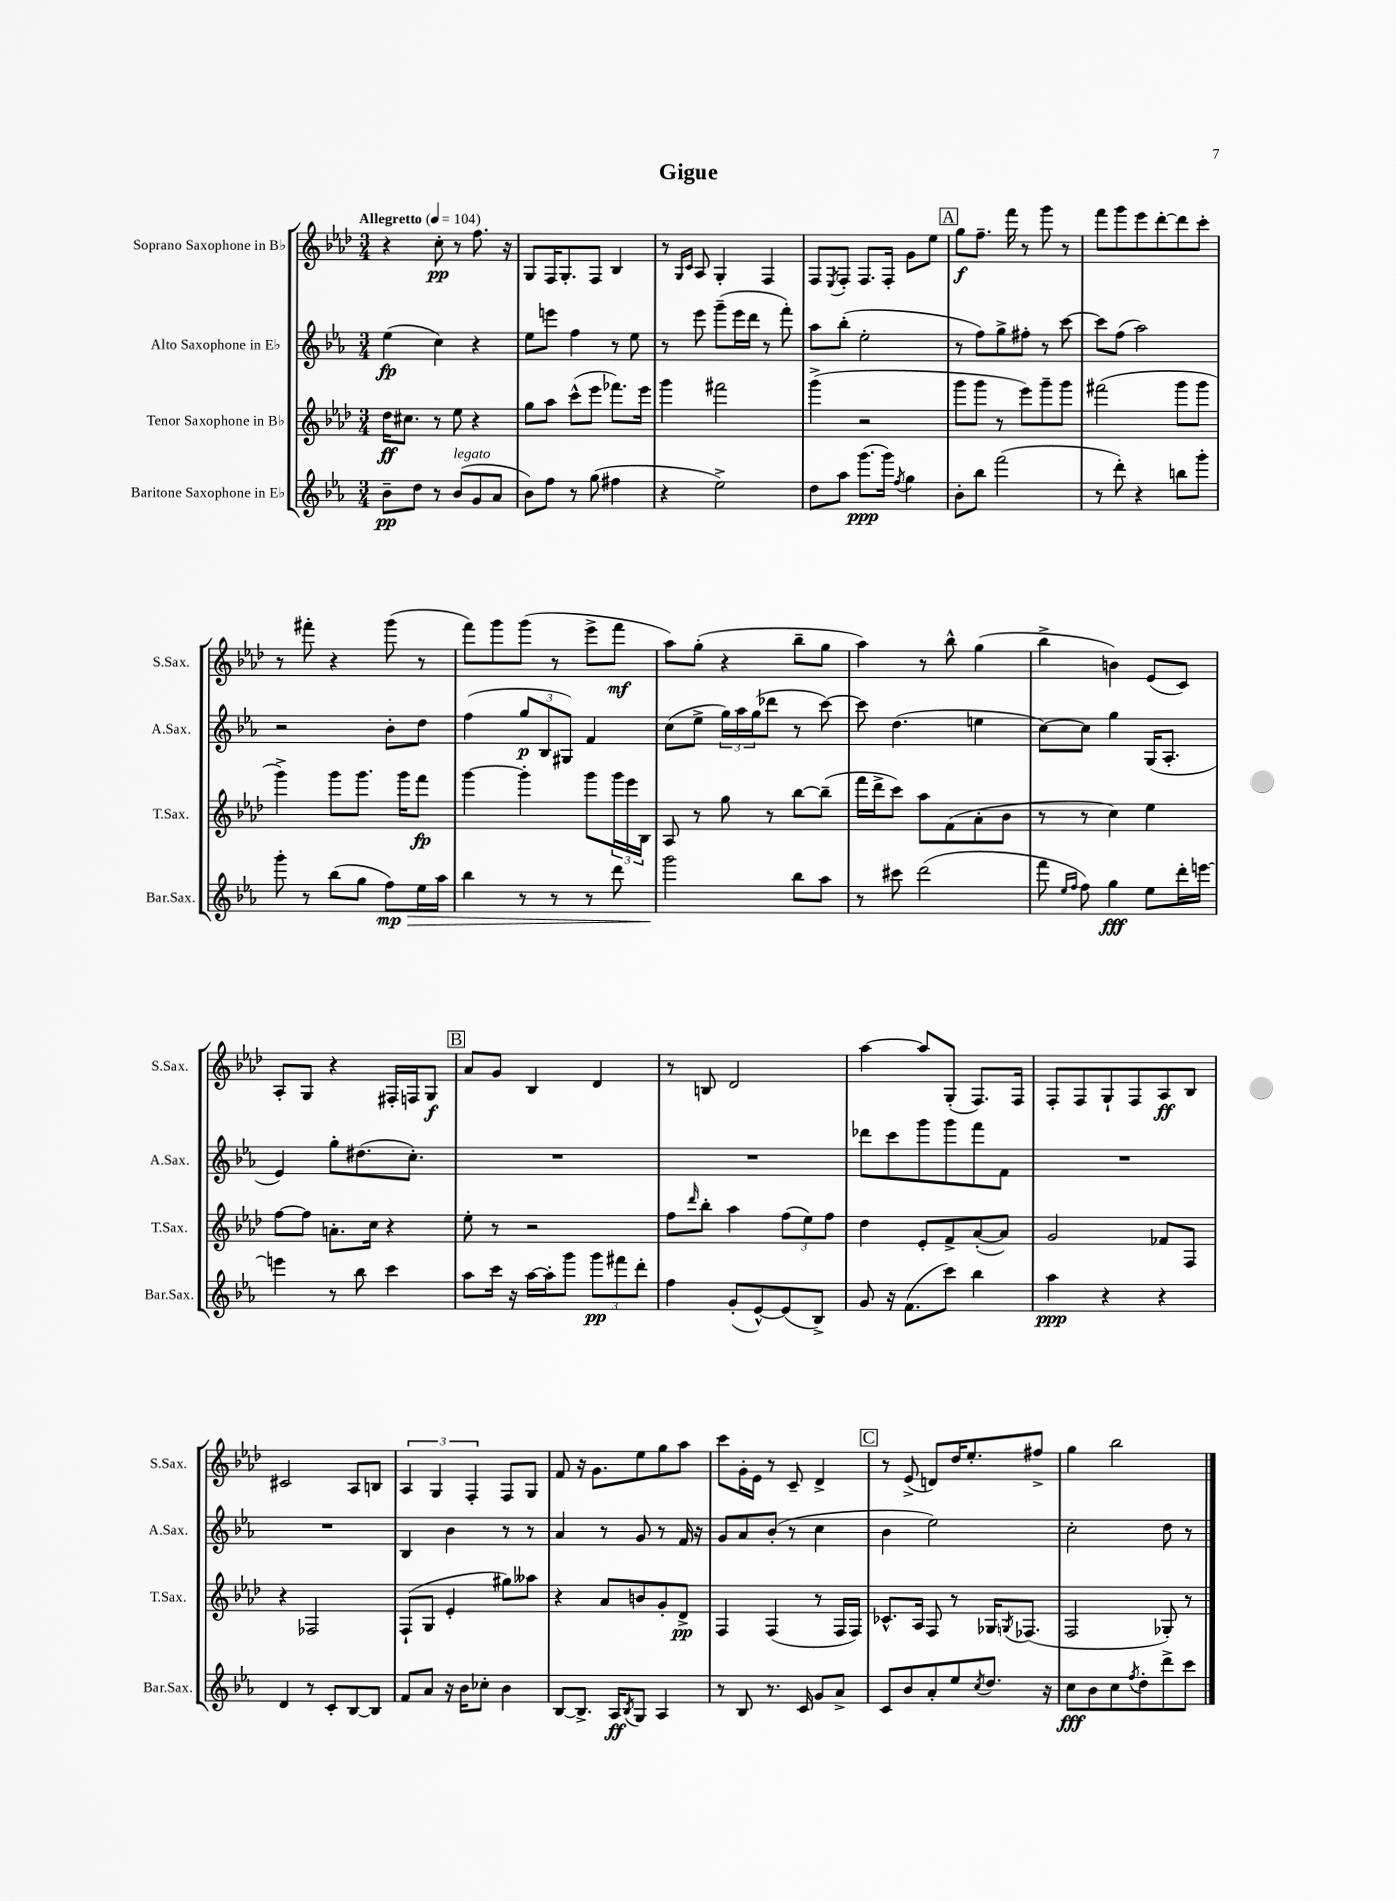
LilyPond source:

\header { title = "Gigue" }
<<
\new StaffGroup <<
\new Staff = "s0" \with { instrumentName = "Soprano Saxophone in Bb" shortInstrumentName = "S.Sax." } {
    \clef treble \key aes \major \numericTimeSignature \time 3/4 \tempo "Allegretto" 4 = 104
    r4 c''8-.\pp r8 f''8. r16 |
    g8 f16 g8.-. f8 bes4 |
    r8 \grace { g16 c'16 } aes8 g4-. f4 |
    f8 \acciaccatura { ees8 } f8-. f8. f16-. g'8 ees''8 |
    \mark \markup { \box "A" } g''8\f f''8.-- f'''16 r8 g'''8 r8 |
    f'''8 g'''8 ees'''8 des'''8~-. des'''8 c'''8-. |
    r8 fis'''8-. r4 g'''8( r8 |
    f'''8) g'''8 g'''8( r8 ees'''8-> f'''8\mf |
    aes''8) g''8-.( r4 bes''8-- g''8 |
    aes''4) r8 bes''8-^ g''4( |
    bes''4-> b'4) ees'8( c'8) |
    aes8-. g8 r4 fis16-. f16 g8\f |
    \mark \markup { \box "B" } aes'8 g'8 bes4 des'4 |
    r8 b8 des'2 |
    aes''4~ aes''8 g8-.( f8.) f16 |
    f8-. f8 g8-! f8 aes8\ff bes8 |
    cis'2 aes8 b8 |
    \tuplet 3/2 { aes4 g4 f4-. } f8 g8 |
    f'8 r16 g'8. ees''8 g''8 aes''8 |
    c'''8 g'16-. ees'16 r8 c'8-- des'4-> |
    \mark \markup { \box "C" } r8 ees'8->( d'8) des''16 ees''8.-. fis''8-> |
    g''4 bes''2 \bar "|." |
}
\new Staff = "s1" \with { instrumentName = "Alto Saxophone in Eb" shortInstrumentName = "A.Sax." } {
    \clef treble \key ees \major \numericTimeSignature \time 3/4
    ees''4\fp( c''4) r4 |
    ees''8 e'''8 f''4 r8 ees''8 |
    r8 ees'''8 g'''8--( ees'''16 d'''16 r8 f'''8-.) |
    aes''8 bes''8-.( ees''2-. |
    \mark \markup { \box "A" } r8 f''8) g''8-> fis''8-. r8 c'''8~ |
    c'''8 f''8( aes''2) |
    r2 bes'8-. d''8 |
    f''4( \tuplet 3/2 { g''8\p bes8 gis8) } f'4 |
    c''8( ees''8-> \tuplet 3/2 { g''16) aes''16 g''16( } des'''8 r8 c'''8~) |
    c'''8 d''4.( e''4 |
    c''8~) c''8 g''4 g16( aes8.-. |
    ees'4) g''8-. dis''8.( c''8.-.) |
    \mark \markup { \box "B" } R2. |
    R2. |
    des'''8 c'''8 g'''8 g'''8 f'''8 f'8 |
    R2. |
    R2. |
    bes4 bes'4 r8 r8 |
    aes'4 r8 g'8 r8 f'16 r16 |
    g'8 aes'8 bes'8-.( r8 c''4 |
    \mark \markup { \box "C" } bes'4 ees''2) |
    c''2-. d''8 r8 \bar "|." |
}
\new Staff = "s2" \with { instrumentName = "Tenor Saxophone in Bb" shortInstrumentName = "T.Sax." } {
    \clef treble \key aes \major \numericTimeSignature \time 3/4
    des''16\ff cis''8. r8 ees''8 r4 |
    g''8 aes''8 c'''8-^( ees'''8 fes'''8.) ees'''16 |
    g'''4 fis'''2 |
    g'''4->( r2 |
    \mark \markup { \box "A" } g'''8 g'''8 r8 ees'''8) g'''8-- g'''8 |
    fis'''2( g'''8 g'''8 |
    g'''4->) g'''8 g'''8. g'''16 f'''8\fp |
    g'''4~ g'''4-. g'''8 \tuplet 3/2 { g'''16 ees'''16 bes16 } |
    aes8 r8 g''8 r8 bes''8~ bes''8--( |
    f'''16 des'''16-> c'''8) aes''8 f'8( aes'8-. bes'8 |
    r8 r8 c''4) ees''4 |
    f''8~ f''8 a'8.-. c''16 r4 |
    \mark \markup { \box "B" } ees''8-. r8 r2 |
    f''8 \grace { des'''16 } bes''8-. aes''4 \tuplet 3/2 { f''8( ees''8) f''8 } |
    des''4 ees'8-. f'8-> aes'8~-.( aes'8) |
    g'2 fes'8 f8 |
    r4 fes2 |
    f8-!( g8 ees'4-. gis''8) aeses''8 |
    r4 aes'8 b'8 g'8-. des'8->\pp |
    f4 f4( r8 f16 f16) |
    \mark \markup { \box "C" } ces'8.-^ aes16 f8 r8 ges16 \acciaccatura { g8 } fes8.( |
    f2 ges8-.) r8 \bar "|." |
}
\new Staff = "s3" \with { instrumentName = "Baritone Saxophone in Eb" shortInstrumentName = "Bar.Sax." } {
    \clef treble \key ees \major \numericTimeSignature \time 3/4
    bes'8--\pp d''8 r8 bes'8^\markup { \italic "legato" }( g'8 aes'8 |
    bes'8) f''8 r8 g''8( fis''4 |
    r4 ees''2->) |
    d''8 aes''8 g'''8.\ppp( g'''16) \acciaccatura { f''8 } g''4 |
    \mark \markup { \box "A" } bes'8-. bes''8 f'''2( |
    r8 d'''8-.) r4 b''8 g'''8-. |
    g'''8-. r8 bes''8( g''8 f''8\mp\>) ees''16 aes''16 |
    bes''4 r8 r8 r8 d'''8 |
    g'''2\! bes''8 aes''8 |
    r8 cis'''8 d'''2( |
    f'''8 \grace { ees''16 f''16 } f''8) g''4\fff ees''8 d'''16-. e'''16~ |
    e'''4 r8 bes''8 c'''4 |
    \mark \markup { \box "B" } aes''8 c'''16 r16 aes''16~ aes''16-. g'''8 \tuplet 3/2 { g'''8\pp fis'''8 d'''8-. } |
    f''4 g'8-.( ees'8~-^) ees'8( bes8->) |
    g'8 r16 f'8.( c'''8) bes''4 |
    aes''4\ppp r4 r4 |
    d'4 r8 c'8-. bes8~ bes8 |
    f'8 aes'8 r16 bes'16 ces''8-. bes'4 |
    bes8~ bes8.-> aes16\ff \acciaccatura { bes8 } g8 aes4 |
    r8 bes8 r8. c'16 g'8 aes'8-> |
    \mark \markup { \box "C" } c'8 bes'8 aes'8-. ees''8 \acciaccatura { c''8 } d''8. r16 |
    c''8\fff bes'8 c''8 \acciaccatura { f''8 } d''8-. d'''8-> c'''8 \bar "|." |
}
>>
>>
\layout { \context { \Score \remove "Bar_number_engraver" } }
